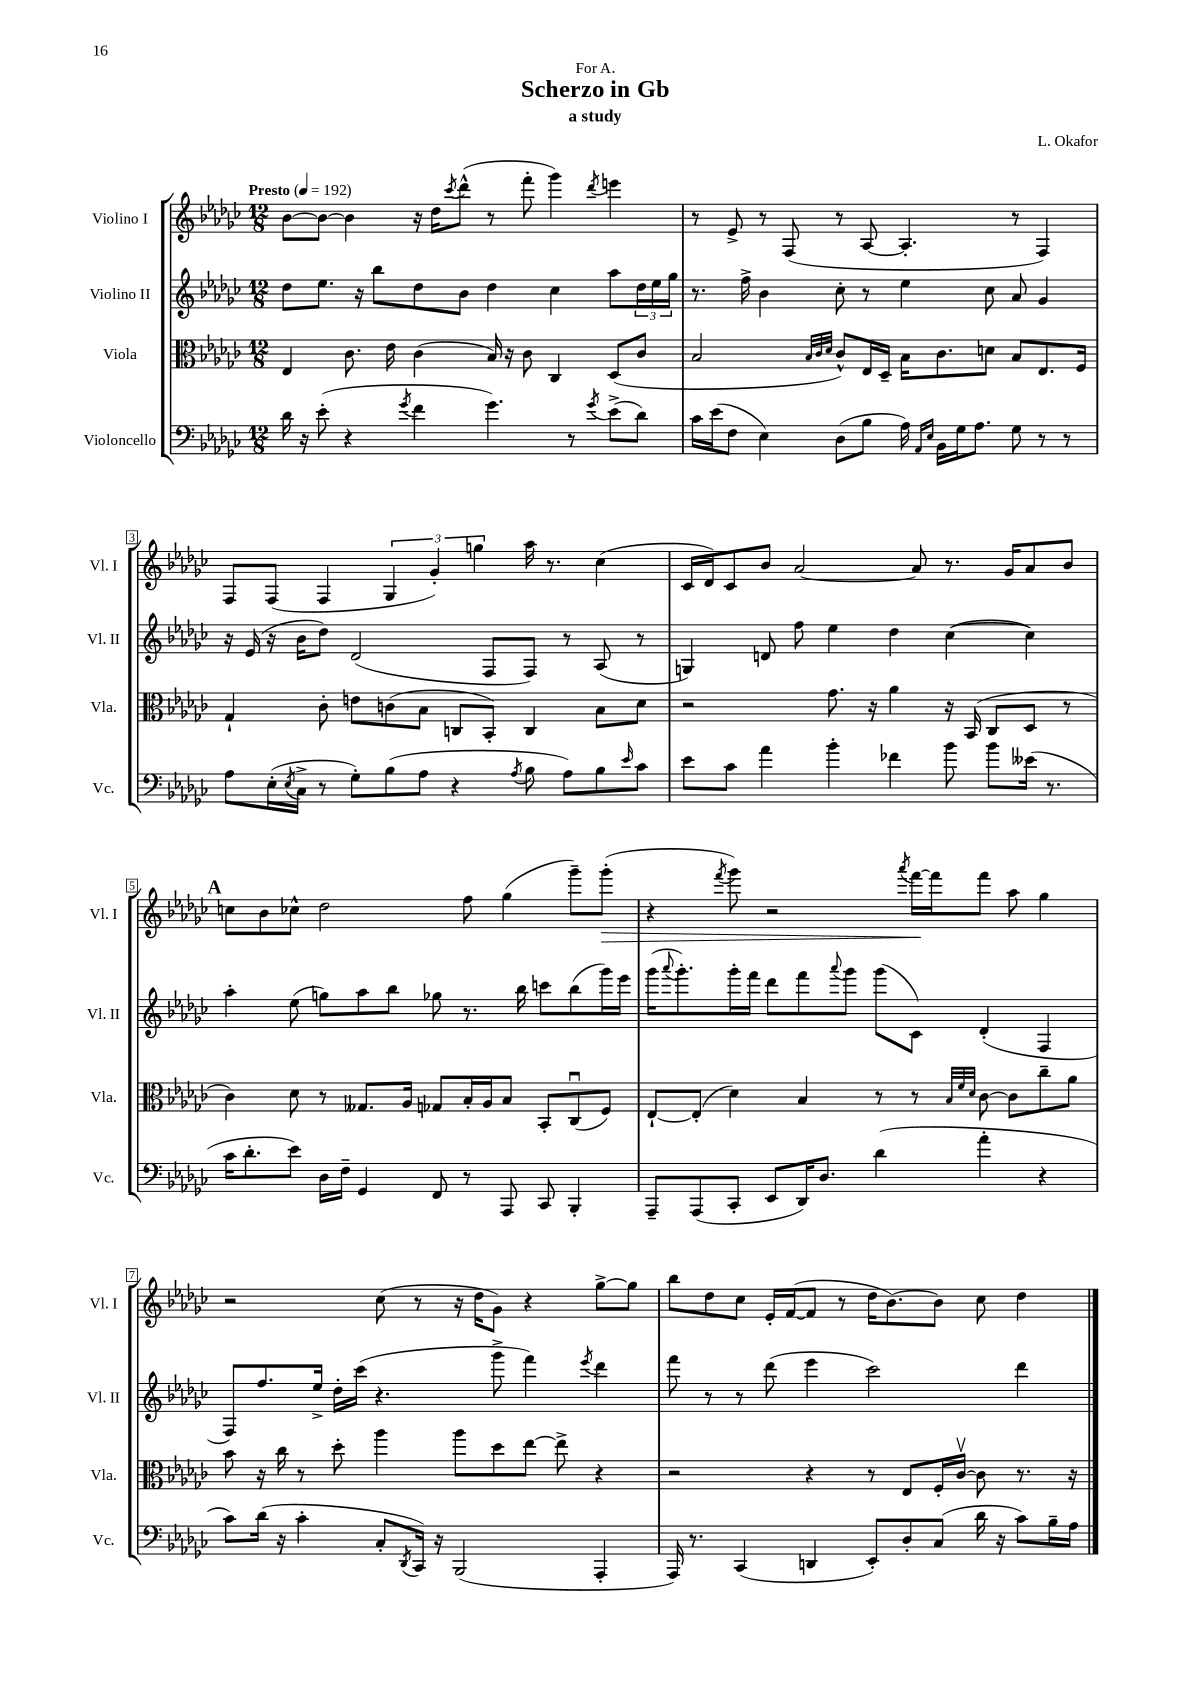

**kern	**kern	**kern	**kern	**dynam
*part4	*part3	*part2	*part1	*part1
*staff4	*staff3	*staff2	*staff1	*staff1
*I"Violoncello	*I"Viola	*I"Violino II	*I"Violino I	*
*I'Vc.	*I'Vla.	*I'Vl. II	*I'Vl. I	*
*clefF4	*clefC3	*clefG2	*clefG2	*
*k[b-e-a-d-g-c-]	*k[b-e-a-d-g-c-]	*k[b-e-a-d-g-c-]	*k[b-e-a-d-g-c-]	*
*M12/8	*M12/8	*M12/8	*M12/8	*
*MM192	*MM192	*MM192	*MM192	*
=1	=1	=1	=1	=1
!	!	!	!LO:TX:a:B:t=Presto	!
16d-\	4E-/	8dd-\L	[8b-\L	.
16r	.	.	.	.
(8e-'\	.	8.ee-\J	8b-\J_	.
4r	8.c-\	.	4b-\]	.
.	.	16r	.	.
.	.	8bb-\L	.	.
.	16e-\	.	.	.
8qg-/	.	.	.	.
4f\	(4c-\	8dd-\	16r	.
.	.	.	16dd-\KL	.
.	.	.	8qccc-/	.
.	.	8b-\J	(8ddd-^^\J	.
4.g-\)	16B-/)	4dd-\	8r	.
.	16r	.	.	.
.	8c-\	.	8fff'\	.
.	4C-/	4cc-\	4ggg-\)	.
8r	.	.	.	.
8qg-/	.	.	8qddd-/	.
(8e-^\L	(8D-/L	8aa-\L	4eeen\	.
8d-\J)	8c-/J	24dd-\L	.	.
.	.	24ee-\	.	.
.	.	24gg-\JJ	.	.
=2	=2	=2	=2	=2
16c-\LL	2B-/	8.r	8r	.
(16e-\J	.	.	.	.
8F\J	.	.	8e-^/	.
.	.	16ff^\	.	.
4E-\)	.	4b-\	8r	.
.	.	.	(8F/	.
.	32qqB-/LLL	.	.	.
.	32qqc-/	.	.	.
.	32qqd-/JJJ	.	.	.
(8D-\L	8c-^^/L)	8cc-'\	8r	.
8B-\J	16E-/L	8r	[8A-/	.
.	16D-~/JJ	.	.	.
16A-\)	16B-\KL	4ee-\	4.A-'/]	.
16qqAA-/LL	.	.	.	.
16qqE-/JJ	.	.	.	.
16BB-\LL	8.c-\	.	.	.
16G-\J	.	.	.	.
8.A-\J	.	.	.	.
.	8dn\J	8cc-\	.	.
8G-\	8B-/L	8a-/	8r	.
8r	8.E-/	4g-/	4F/)	.
8r	.	.	.	.
.	16F/Jk	.	.	.
!!LO:LB:g=z
=3	=3	=3	=3	=3
8A-\L	4G-`/	16r	8F/L	.
.	.	(16e-/	.	.
(16E-'\L	.	16r	(8F/J	.
8qE-/	.	.	.	.
16C-^\JJ	.	16b-\KL	.	.
8r	8c-'\	8dd-\J)	4F/	.
8G-'\L)	8en\L	(2d-/	.	.
(8B-\	(8cn\	.	6G-/	.
8A-\J	8B-\J	.	.	.
.	.	.	6g-'/)	.
4r	8Cn/L	.	.	.
.	.	.	6ggn\	.
.	8BB-'/J)	8F/L	.	.
8qA-/	.	.	.	.
8B-\	4C/	8F/J)	16aa-\	.
.	.	.	8.r	.
8A-\L)	.	8r	.	.
8B-\	8B-\L	(8A-/	(4cc-\	.
16qqe-/	.	.	.	.
8c-\J	8d-\J	8r	.	.
=4	=4	=4	=4	=4
8e-\L	2r	4Gn/)	16c-/LL	.
.	.	.	16d-/J)	.
8c-\J	.	.	8c-/	.
4a-\	.	8dn/	8b-/J	.
.	.	8ff\	[2a-/	.
4b-'\	8.g-\	4ee-\	.	.
.	16r	.	.	.
4f-X\	4a-\	4dd-\	.	.
.	.	.	8a-/]	.
8b-\	16r	([4cc-\	8.r	.
.	(16BB-/	.	.	.
8b-\L	8C-/L	.	.	.
.	.	.	16g-/KL	.
(16e--X\Jk	8D-/J	4cc-\])	8a-/	.
8.r	.	.	.	.
.	8r	.	8b-/J	.
!!LO:LB:g=z
!!LO:REH:place=s1:t=A
=5	=5	=5	=5	=5
16c-\KL	4c-\)	4aa-'\	8ccn\L	.
8.d-'\	.	.	.	.
.	.	.	8b-\	.
8e-\J)	8d-\	(8ee-\	8cc-X^^\J	.
16D-\LL	8r	8ggn\L)	2dd-\	.
16F~\JJ	.	.	.	.
4GG-/	8.G--X/L	8aa-\	.	.
.	.	8bb-\J	.	.
.	16A-/Jk	.	.	.
8FF/	8G-X/L	8gg-X\	.	.
8r	16B-'/L	8.r	8ff\	.
.	16A-/J	.	.	.
8AAA-/	8B-/J	.	(4gg-\	.
.	.	16bb-\	.	.
8CC-/	8BB-'/L	8cccn\L	.	.
4BBB-'/	(8C-u/	(8bb-\	8ggg-~\L)	.
!	!	!	!	!LO:HP:b
.	8F/J)	16ggg-\L)	(8ggg-'\J	>
.	.	16eee-\JJ	.	.
=6	=6	=6	=6	=6
8AAA-~/L	[8E-`/L	(16ggg-\KL	4r	.
.	.	8qqaaa-/	.	.
.	.	8.ggg-'\)	.	.
(8AAA-/	(8E-'/J]	.	.	.
.	.	.	8qfff/	.
8CC-'/J	4d-\)	16ggg-'\L	8ggg-\)	.
.	.	16fff\JJ	.	.
8EE-/L	.	8ddd-\L	2r	.
16DD-/K)	4B-/	8fff\	.	.
8.D-/J	.	.	.	.
.	.	8qqaaa-/	.	.
.	.	8ggg-\J	.	.
(4d-\	8r	(8ggg-\L	.	.
.	.	.	8qaaa-/	.
.	8r	8c-\J)	[16fff\LL	.
.	.	.	16fff\J]	]
.	32qqB-/LLL	.	.	.
.	32qqf/	.	.	.
.	32qqd-/JJJ	.	.	.
4a-'\	[8c-\	(4d-'/	8fff\J	.
.	8c-\L]	.	8aa-\	.
4r	8cc-~\	4F/	4gg-\	.
.	8a-\J	.	.	.
!!LO:LB:g=z
=7	=7	=7	=7	=7
8c-\L)	8b-\	8F/L)	2r	.
(16d-\Jk	16r	8.ff/	.	.
16r	16cc-\	.	.	.
4c-'\	8r	.	.	.
.	.	16ee-^/Jk	.	.
.	8dd-'\	16dd-'\LL	.	.
.	.	(16ccc-\JJ	.	.
8C-'/L	4aa-\	4.r	(8cc-\	.
8qDD-/	.	.	.	.
16CC-/Jk)	.	.	8r	.
16r	.	.	.	.
(2BBB-/	8aa-\L	.	16r	.
.	.	.	16dd-\KL	.
.	8dd-\	8ggg-^\	8g-\J)	.
.	[8ee-\J	4fff\)	4r	.
.	8ee-^\]	.	.	.
.	.	8qeee-/	.	.
4AAA-'/	4r	4ddd-\	[8gg-^\L	.
.	.	.	8gg-\J]	.
=8	=8	=8	=8	=8
16AAA-/)	2r	8fff\	8bb-\L	.
8.r	.	.	.	.
.	.	8r	8dd-\	.
(4CC-/	.	8r	8cc-\J	.
.	.	(8ddd-\	16e-'/LL	.
.	.	.	([16f/J	.
4DDn/	4r	4eee-\	8f/J]	.
.	.	.	8r	.
8EE-'/L)	8r	2ccc-\)	16dd-\KL	.
.	.	.	[8.b-\)	.
8D-'/	8E-/L	.	.	.
(8C-/J	16F'/L	.	8b-\J]	.
.	[16c-v/JJ	.	.	.
16d-\	8c-\]	.	8cc-\	.
16r	.	.	.	.
8c-\L)	8.r	4ddd-\	4dd-\	.
16B-~\L	.	.	.	.
16A-\JJ	16r	.	.	.
==	==	==	==	==
*-	*-	*-	*-	*-
